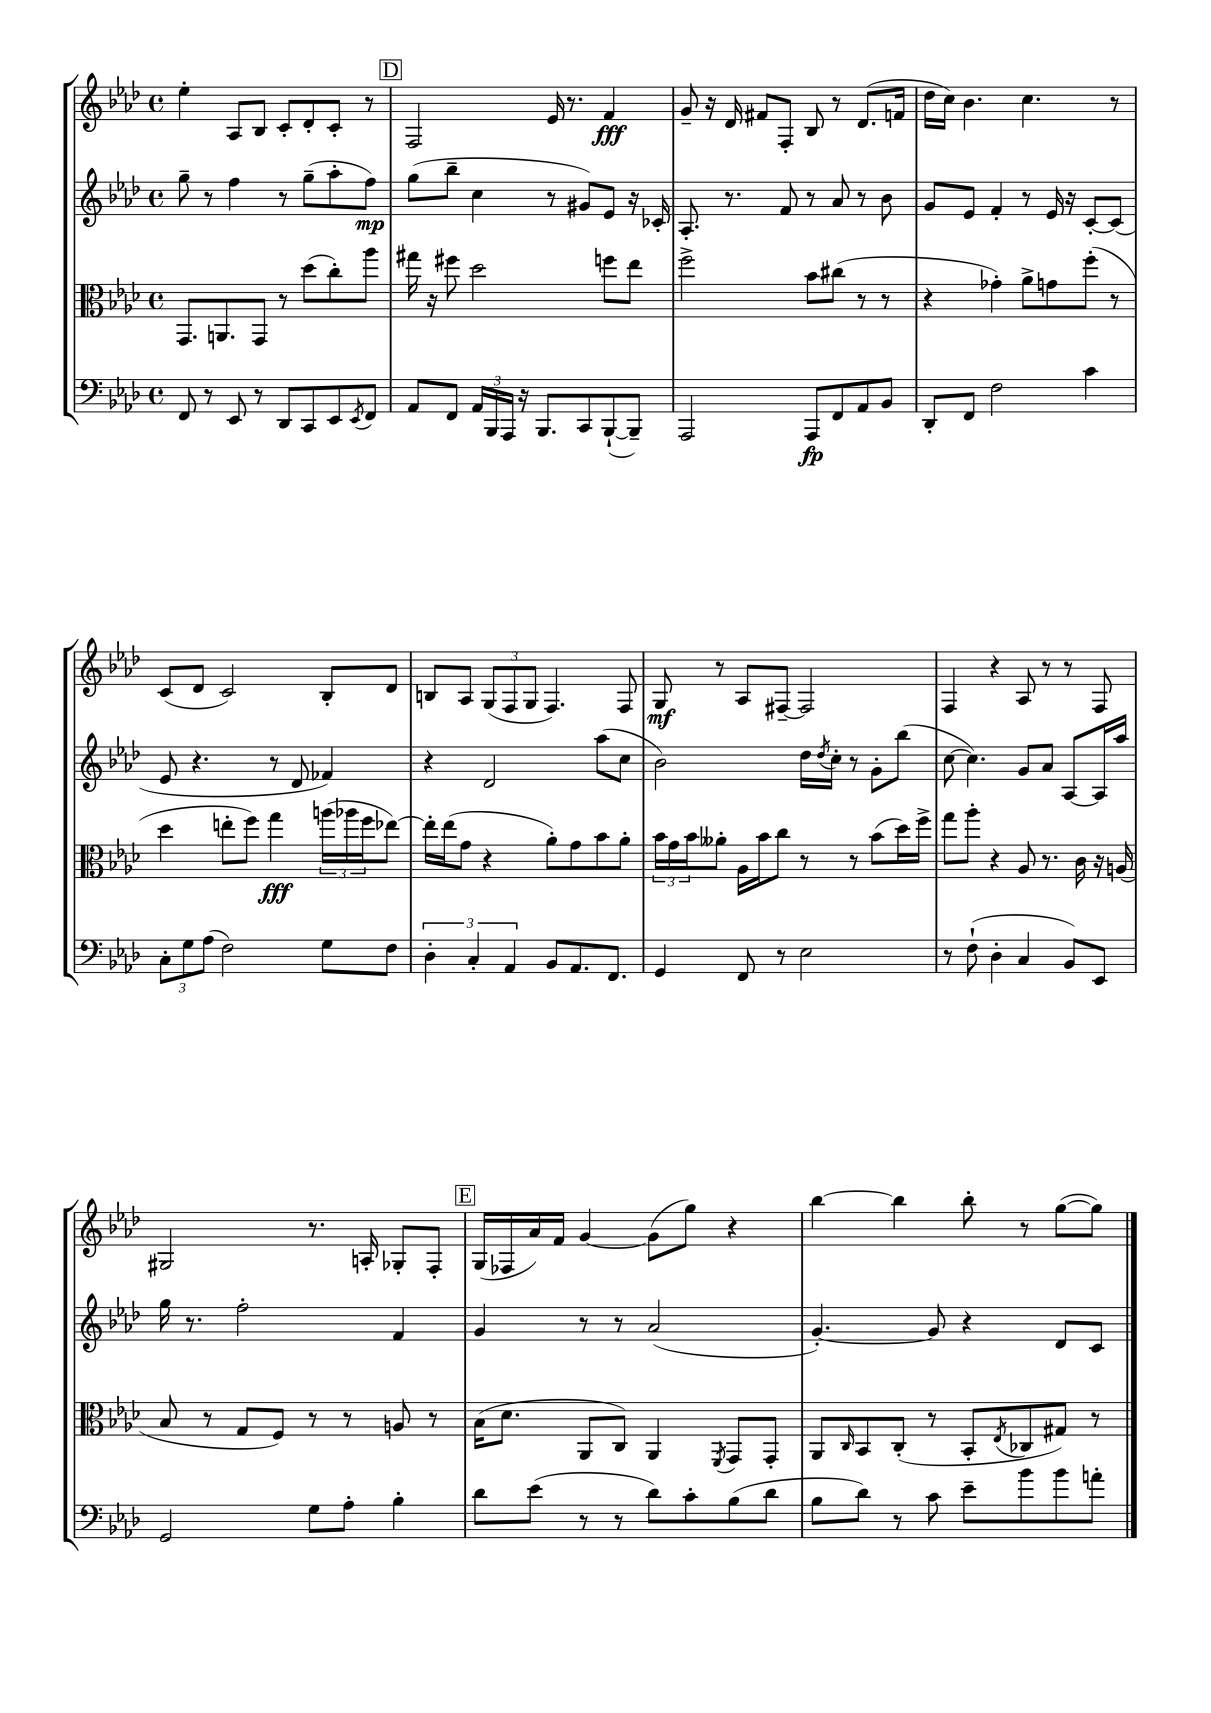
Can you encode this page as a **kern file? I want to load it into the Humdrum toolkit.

**kern	**kern	**kern	**kern
*staff4	*staff3	*staff2	*staff1
*clefF4	*clefC3	*clefG2	*clefG2
*k[b-e-a-d-]	*k[b-e-a-d-]	*k[b-e-a-d-]	*k[b-e-a-d-]
*M4/4	*M4/4	*M4/4	*M4/4
*met(c)	*met(c)	*met(c)	*met(c)
8FF	8.GG	8gg~	4ee-'
8r	.	8r	.
.	8.AA	.	.
8EE-	.	4ff	8A-
8r	8GG	.	8B-
8DD-	8r	8r	8c'
8CC	(8dd-	(8gg~	8d-'
8EE-	8cc')	8aa-'	8c'
8qEE-	.	.	.
8FF	8aa-	8ff)	8r
=	=	=	=
8AA-	16gg#	(8gg	2F
.	16r	.	.
8FF	8ff#	8bb-~	.
24AA-	2dd-	4cc	.
24BBB-	.	.	.
24AAA-	.	.	.
16r	.	.	.
8.BBB-	.	.	.
.	.	8r	16e-
.	.	.	8.r
8CC	.	8g#)	.
([8BBB-`	8ff	8e-	4f
8BBB-~])	8ee-	16r	.
.	.	16c-'	.
=	=	=	=
2AAA-	2ff^	8.A-'	8g~
.	.	.	16r
.	.	8.r	16d-
.	.	.	8f#
.	.	8f	8F'
8AAA-	8b-	8r	8B-
8FF	(8cc#	8a-	8r
8AA-	8r	8r	(8.d-
8BB-	8r	8b-	.
.	.	.	16f
=	=	=	=
8DD-'	4r	8g	16dd-
.	.	.	16cc)
8FF	.	8e-	4.b-
2F	4g-')	4f'	.
.	8a-^	8r	4.cc
.	8g	16e-	.
.	.	16r	.
4c	(8ff'	[8c'	.
.	8r	(8c]	8r
=	=	=	=
12C'	4dd-	8e-	(8c
12G	.	.	.
.	.	4.r	8d-
(12A-	.	.	.
2F)	8ee'	.	2c)
.	8ff)	.	.
.	4gg	8r	.
.	.	8d-	.
8G	(24aa	4f-)	8B-'
.	24aa-	.	.
.	24ff	.	.
8F	[8ee-)	.	8d-
=	=	=	=
6D-'	16ee-']	4r	8B
.	(16ee-	.	.
.	8g	.	8A-
6C'	.	.	.
.	4r	2d-	(12G
6AA-	.	.	12F
.	.	.	12G
8BB-	8a-')	.	4.F)
8.AA-	8g	.	.
.	8b-	(8aa-	.
8.FF	.	.	.
.	8a-'	8cc	8F
=	=	=	=
4GG	24b-	2b-)	8G
.	24g	.	.
.	24b-	.	.
.	8a--'	.	8r
8FF	16A-	.	8A-
.	16b-	.	.
8r	8cc	.	[8F#~
2E-	8r	16dd-	2F#]
.	.	8qdd-	.
.	.	16cc'	.
.	8r	8r	.
.	(8b-	8g'	.
.	16dd-)	(8bb-	.
.	16ff^	.	.
=	=	=	=
8r	8gg	[8cc	4F
(8F`	8aa-'	4.cc])	.
4D-'	4r	.	4r
4C	8A-	8g	8A-
.	8.r	8a-	8r
8BB-)	.	[8A-	8r
.	16c	.	.
8EE-	16r	16A-]	8F
.	(16A	16aa-	.
=	=	=	=
2GG	8B-	16gg	2G#
.	.	8.r	.
.	8r	.	.
.	8G	2ff'	.
.	8F)	.	.
8G	8r	.	8.r
8A-'	8r	.	.
.	.	.	16A'
4B-'	8A	4f	8G-'
.	8r	.	8F'
=	=	=	=
8d-	(16B-	4g	(16G
.	8.d-	.	16F-
(8e-	.	.	16a-)
.	.	.	16f
8r	8AA-	8r	[4g
8r	8C)	8r	.
8d-)	4AA-	(2a-	(8g]
8c'	.	.	8gg)
.	8qFF	.	.
(8B-	8GG	.	4r
8d-	8GG'	.	.
=	=	=	=
8B-	8AA-	[4.g')	[4bb-
.	16qqC	.	.
8d-)	8BB-	.	.
8r	(8C'	.	4bb-]
8c	8r	8g]	.
8e-~	8BB-'	4r	8bb-'
.	8qE-	.	.
8b-	8C-	.	8r
8b-	8G#)	8d-	([8gg
8a'	8r	8c	8gg])
==	==	==	==
*-	*-	*-	*-
